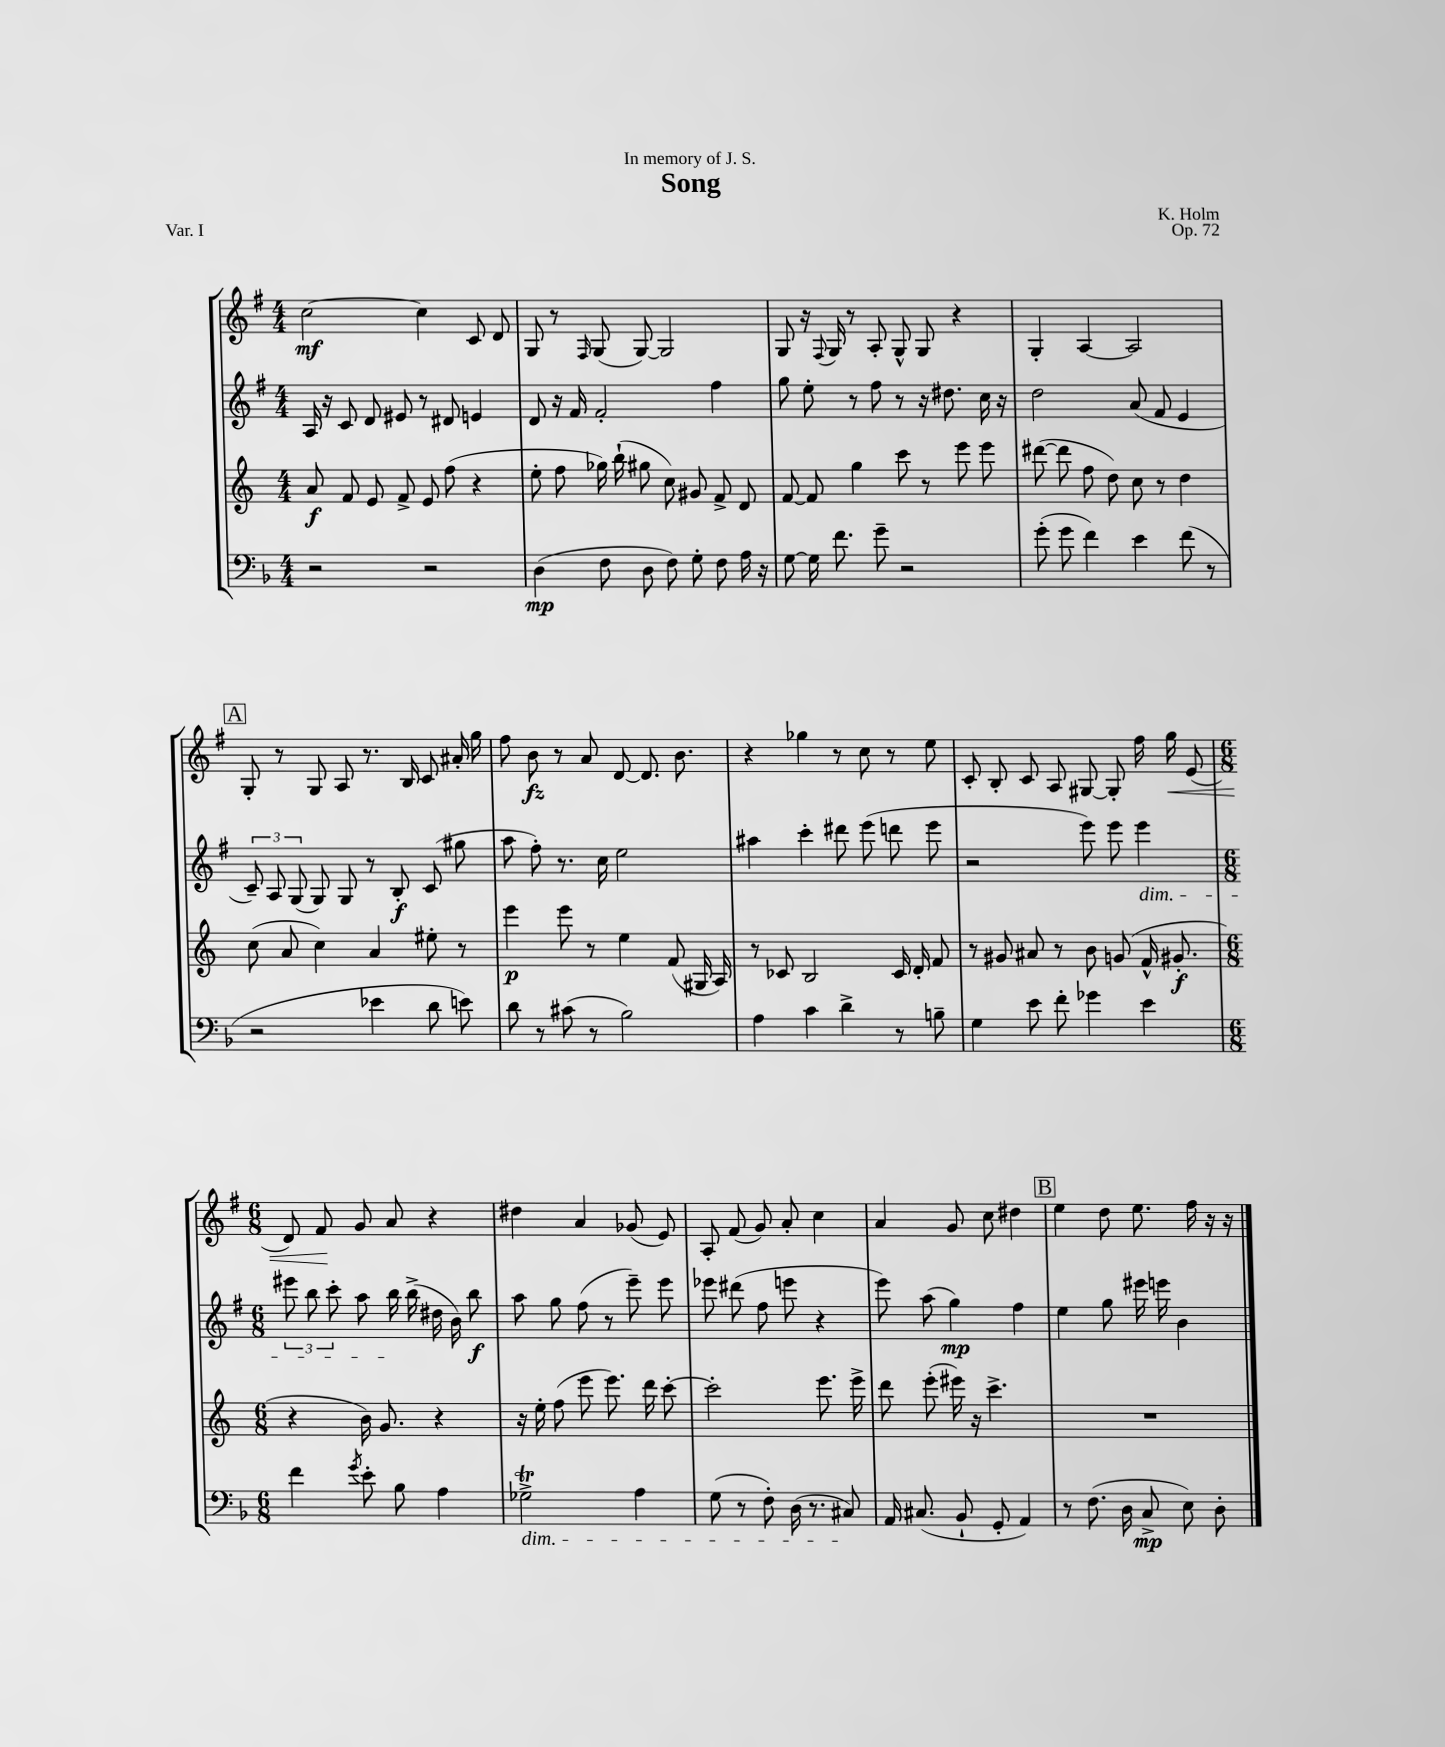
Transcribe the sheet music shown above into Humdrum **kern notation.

**kern	**kern	**kern	**kern
*staff4	*staff3	*staff2	*staff1
*clefF4	*clefG2	*clefG2	*clefG2
*k[b-]	*k[]	*k[f#]	*k[f#]
*M4/4	*M4/4	*M4/4	*M4/4
2r	8a	16A	[2cc
.	.	16r	.
.	8f	8c	.
.	8e	8d	.
.	8f^	8e#	.
2r	8e	8r	4cc]
.	(8ff	8d#	.
.	4r	4e	8c
.	.	.	8d
=	=	=	=
(4D	8ee'	8d	8G
.	8ff	16r	8r
.	.	16f#	.
.	.	.	16qqF#
8F	16gg-)	2f#'	(8G
.	(16bb`	.	.
8D	8gg#	.	[8G)
8F)	8cc)	.	2G]
8G'	8g#	.	.
8F	8f^	4ff#	.
16A	8d	.	.
16r	.	.	.
=	=	=	=
[8G	[8f	8gg	8G
16G]	8f]	8ee'	16r
.	.	.	8qqF#
8.f	.	.	16G
.	4gg	8r	8r
8g~	.	8ff#	8A'
2r	8ccc	8r	8G^^
.	8r	16r	8G
.	.	8.dd#	.
.	8eee	.	4r
.	8eee	16cc	.
.	.	16r	.
=	=	=	=
(8g'	([8ddd#	2dd	4G'
8g	8ddd#]	.	.
4f)	8ff	.	[4A
.	8dd)	.	.
4e	8cc	(8a	2A]
.	8r	8f#	.
(8f	4dd	4e	.
8r	.	.	.
=	=	=	=
2r	(8cc	12c~)	8G'
.	.	12A	.
.	8a	.	8r
.	.	(12G	.
.	4cc)	8G)	8G
.	.	8G	8A
4e-	4a	8r	8.r
.	.	8B'	.
.	.	.	16B
8d	8ee#'	(8c	8c
8e)	8r	8gg#	16a#'
.	.	.	16gg
=	=	=	=
8d	4eee	8aa	8ff#
8r	.	8ff#')	8b
(8c#	8eee	8.r	8r
8r	8r	.	8a
.	.	16cc	.
2B-)	4ee	2ee	[8d
.	.	.	8.d]
.	(8f	.	.
.	.	.	8.b
.	16G#	.	.
.	16A)	.	.
=	=	=	=
4A	8r	4aa#	4r
.	8c-	.	.
4c	2B	4ccc'	4gg-
4d^	.	8ddd#	8r
.	.	(8eee	8cc
8r	16c-	8ddd	8r
.	16d'	.	.
8B~	8f	8eee	8ee
=	=	=	=
4G	8r	2r	8c'
.	8g#	.	8B'
8e	8a#	.	8c
8f'	8r	.	8A
4g-	8b	8eee)	[8G#
.	(8g	8eee	8G#']
4e	16f^^	4eee	16ff#
.	8.g#'	.	16gg
.	.	.	(8e
=	=	=	=
*M6/8	*M6/8	*M6/8	*M6/8
4f	4r	12eee#	8d)
.	.	12bb	.
.	.	.	8f#
.	.	12ccc'	.
8qg	.	.	.
8e'	16b)	8aa	8g
.	8.g	.	.
8B-	.	16bb	8a
.	.	(16bb^	.
4A	4r	16dd#	4r
.	.	16b)	.
.	.	8bb	.
=	=	=	=
2G-^	16r	8aa	4dd#
.	16ee'	.	.
.	(8ff	8gg	.
.	8eee	(8ff#	4a
.	8.eee)	8r	.
4A	.	8eee~)	(8g-
.	16ddd	.	.
.	[8ccc'	8eee	8e)
=	=	=	=
(8G	2ccc']	8eee-	8A'
8r	.	(8ddd#	(8f#
8F')	.	8ff#	8g)
(16D	.	8eee	8a'
8.r	.	.	.
.	8.eee	4r	4cc
8C#)	.	.	.
.	16eee^	.	.
=	=	=	=
16AA	8ddd	8eee)	4a
(8.C#	.	.	.
.	(8eee'	(8aa	.
8BB-`	16eee#)	4gg)	8g
.	16r	.	.
8GG'	4.ccc^	.	8cc
4AA)	.	4ff#	4dd#
=	=	=	=
8r	2.r	4ee	4ee
(8.F	.	.	.
.	.	8gg	8dd
16D	.	.	.
8C^	.	16eee#	8.ee
.	.	16eee	.
8E)	.	4b	.
.	.	.	16ff#
8D'	.	.	16r
.	.	.	16r
==	==	==	==
*-	*-	*-	*-
